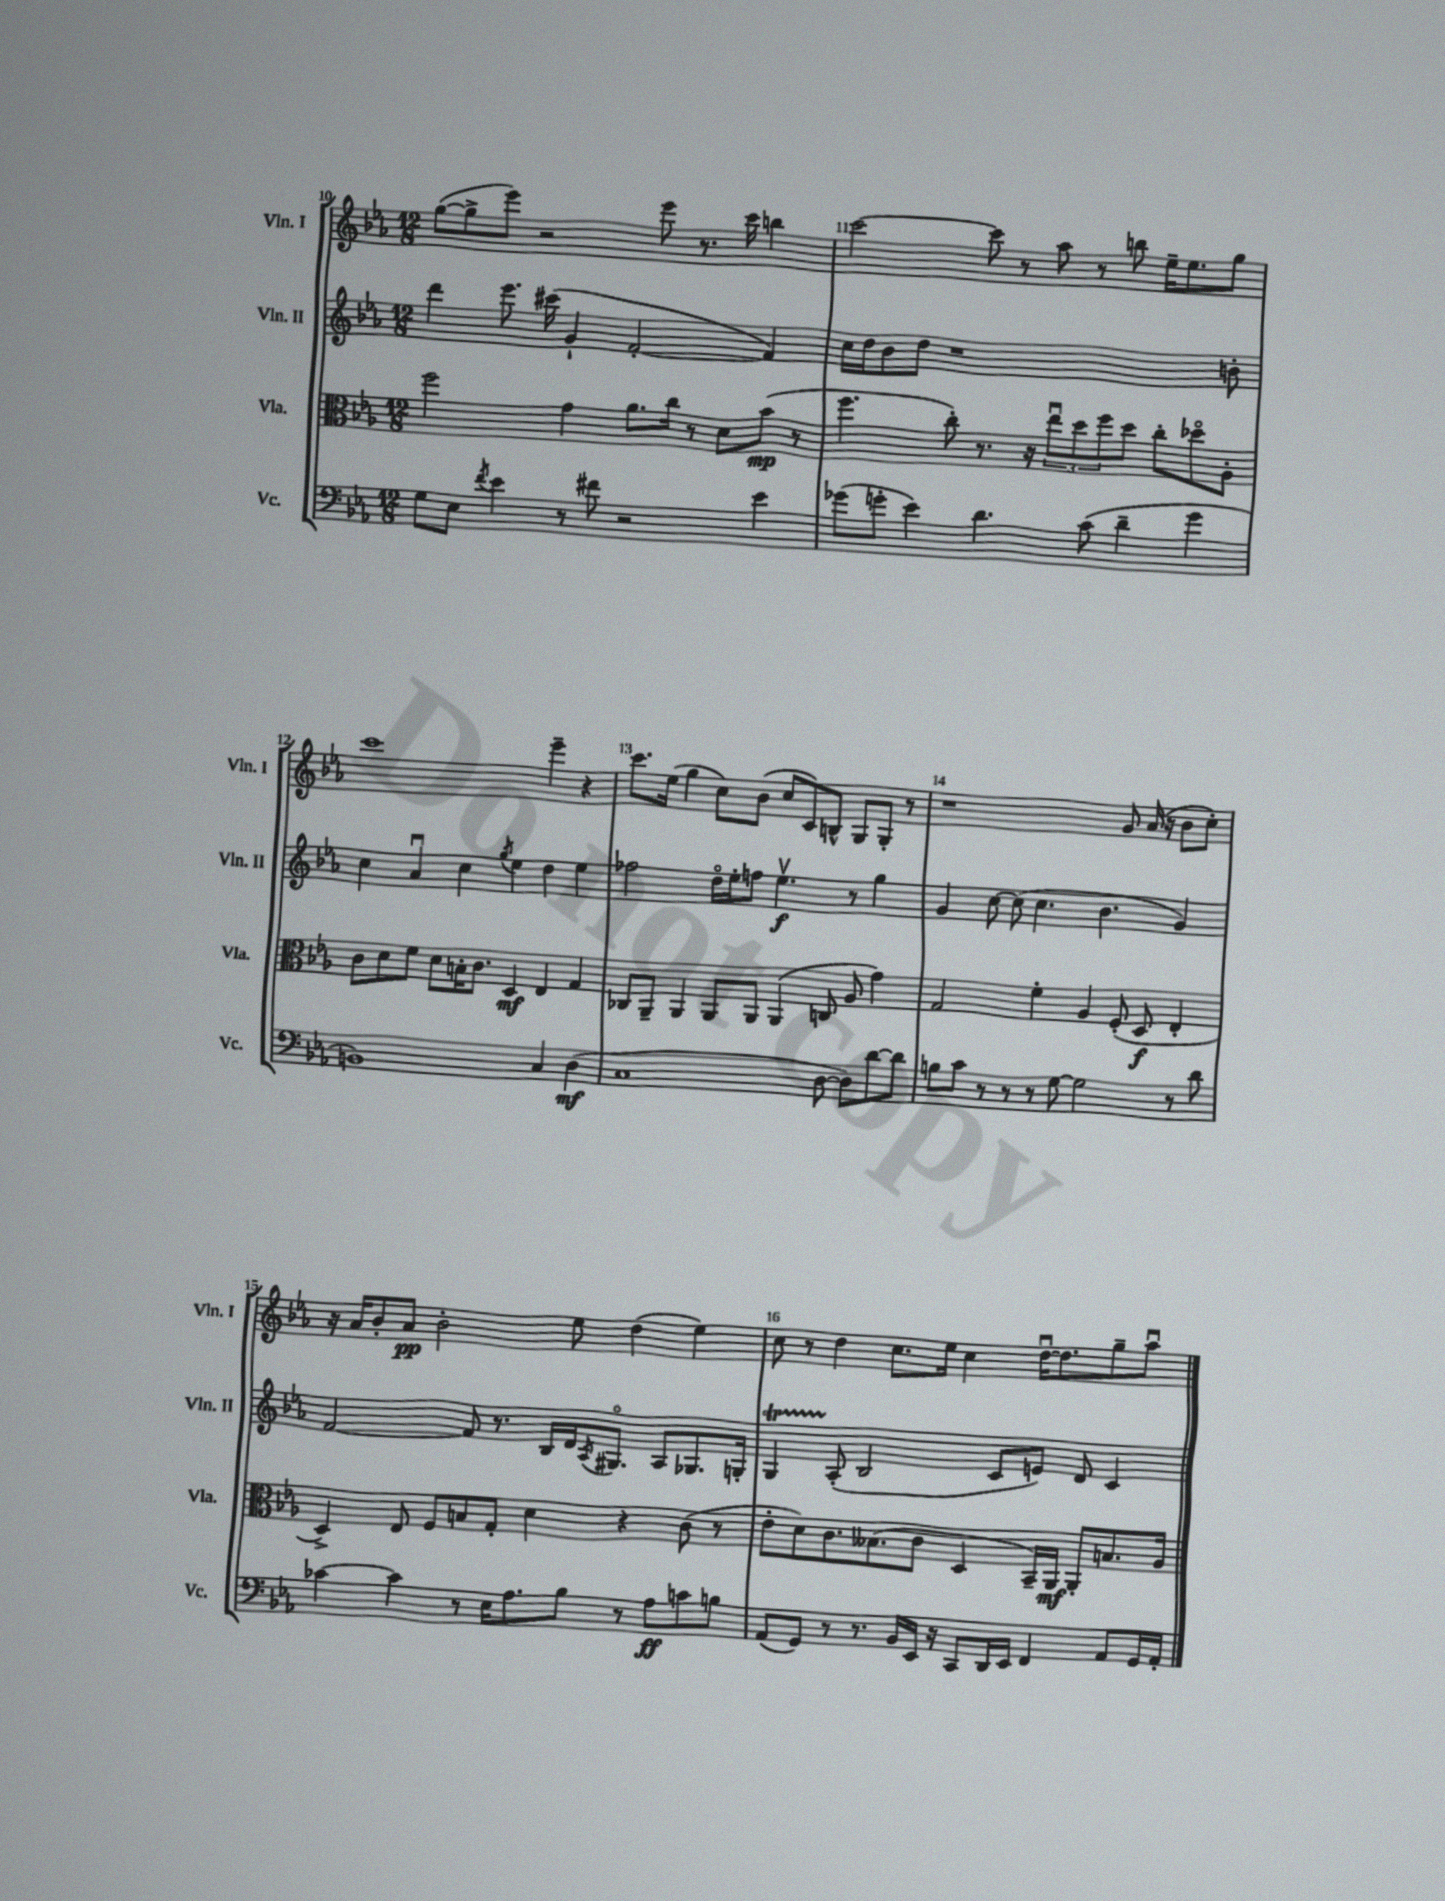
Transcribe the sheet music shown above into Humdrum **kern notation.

**kern	**kern	**kern	**kern
*staff4	*staff3	*staff2	*staff1
*clefF4	*clefC3	*clefG2	*clefG2
*k[b-e-a-]	*k[b-e-a-]	*k[b-e-a-]	*k[b-e-a-]
*M12/8	*M12/8	*M12/8	*M12/8
8G	2ff	4ddd	([8gg
8E-	.	.	8gg^]
8qf	.	.	.
4e-	.	8.eee-	8eee-)
.	.	.	2r
.	.	(16ccc#	.
8r	4g	4g`	.
8f#	.	.	.
2r	8.a-	[2f'	.
.	.	.	8eee-
.	16cc	.	.
.	8r	.	8.r
.	8d	.	.
.	.	.	16ccc
4e-	(8b-	4f])	4bb
.	8r	.	.
=	=	=	=
(8g-	4.ff	16cc	[2ccc
.	.	16dd	.
8g'	.	8b-	.
4e-)	.	8dd	.
.	8cc')	1r	.
4.d	8.r	.	8ccc]
.	.	.	8r
.	16r	.	.
.	12ee-u	.	8aa-
.	12dd	.	.
(8c	.	.	8r
.	12ff	.	.
4d~	8dd	.	8bb
.	8cc'	.	16ee-~
.	.	.	8.ee-
4g	8dd-o	.	.
.	8A-'	8b'	8gg
=	=	=	=
1BB)	8c	4cc	1ccc
.	8d	.	.
.	8f	4a-u	.
.	8d	.	.
.	16B'	4cc	.
.	8.c	.	.
.	.	8qgg	.
.	4D	4ee-	.
4C	4E-	4dd	4eee-~
(4D	4G	4ee-	4r
=	=	=	=
1C	8C-	2ff-	8.ccc
.	8AA-~	.	.
.	.	.	(16ee-
.	4AA-	.	4gg
.	8AA-	16ddo	8cc)
.	.	16ee-'	.
.	8AA-	8ff	(8b-
.	(4AA-	4.ee-v	8cc
.	.	.	8c)
[8D	8C	.	8B^^
8D])	8A-	8r	8G
[8d	4g)	4gg	8G'
8d]	.	.	8r
=	=	=	=
8B	2G	4g	1r
8c	.	.	.
8r	.	[8cc	.
8r	.	(8cc]	.
8r	4f'	4.cc	.
[8G	.	.	.
2G]	4A-	.	.
.	.	4.b-	.
.	(8F'	.	8g
.	8D	.	(16a-
.	.	.	16r
8r	4E-'	4g)	8b-
8d	.	.	8cc')
=	=	=	=
[4c-	4D^)	[2f	16r
.	.	.	16a-
.	.	.	8b-'
4c-]	8E-	.	8a-
.	8F	.	2b-'
8r	8B	8f]	.
16E-	8G'	8.r	.
8.A-	.	.	.
.	4d	.	.
.	.	16B-	.
8B-	.	16d	8ee-
.	.	8qA-	.
.	.	8.G#o	.
8r	4r	.	(4dd
8A-	.	8A-	.
8c	(8c	8.G-	4ee-)
8B	8r	.	.
.	.	16G'	.
=	=	=	=
(8AA-	8e-'	4G	8cc
8GG)	8d)	.	8r
8r	8.c	(8A-'	4dd
8.r	.	2B-	.
.	(8.B--	.	.
.	.	.	8.cc
16BB-	.	.	.
16EE-	8c	.	.
16r	.	.	16ee-
8CC	4D	.	4cc
16DD	.	8c	.
16EE-	.	.	.
4FF	16BB-~)	8e)	[16ddu
.	16AA-	.	8.dd]
.	8AA-'	8d	.
8AA-	8.B	4c	8gg~
16GG	.	.	8aa-u
16AA-'	16A-	.	.
==	==	==	==
*-	*-	*-	*-
